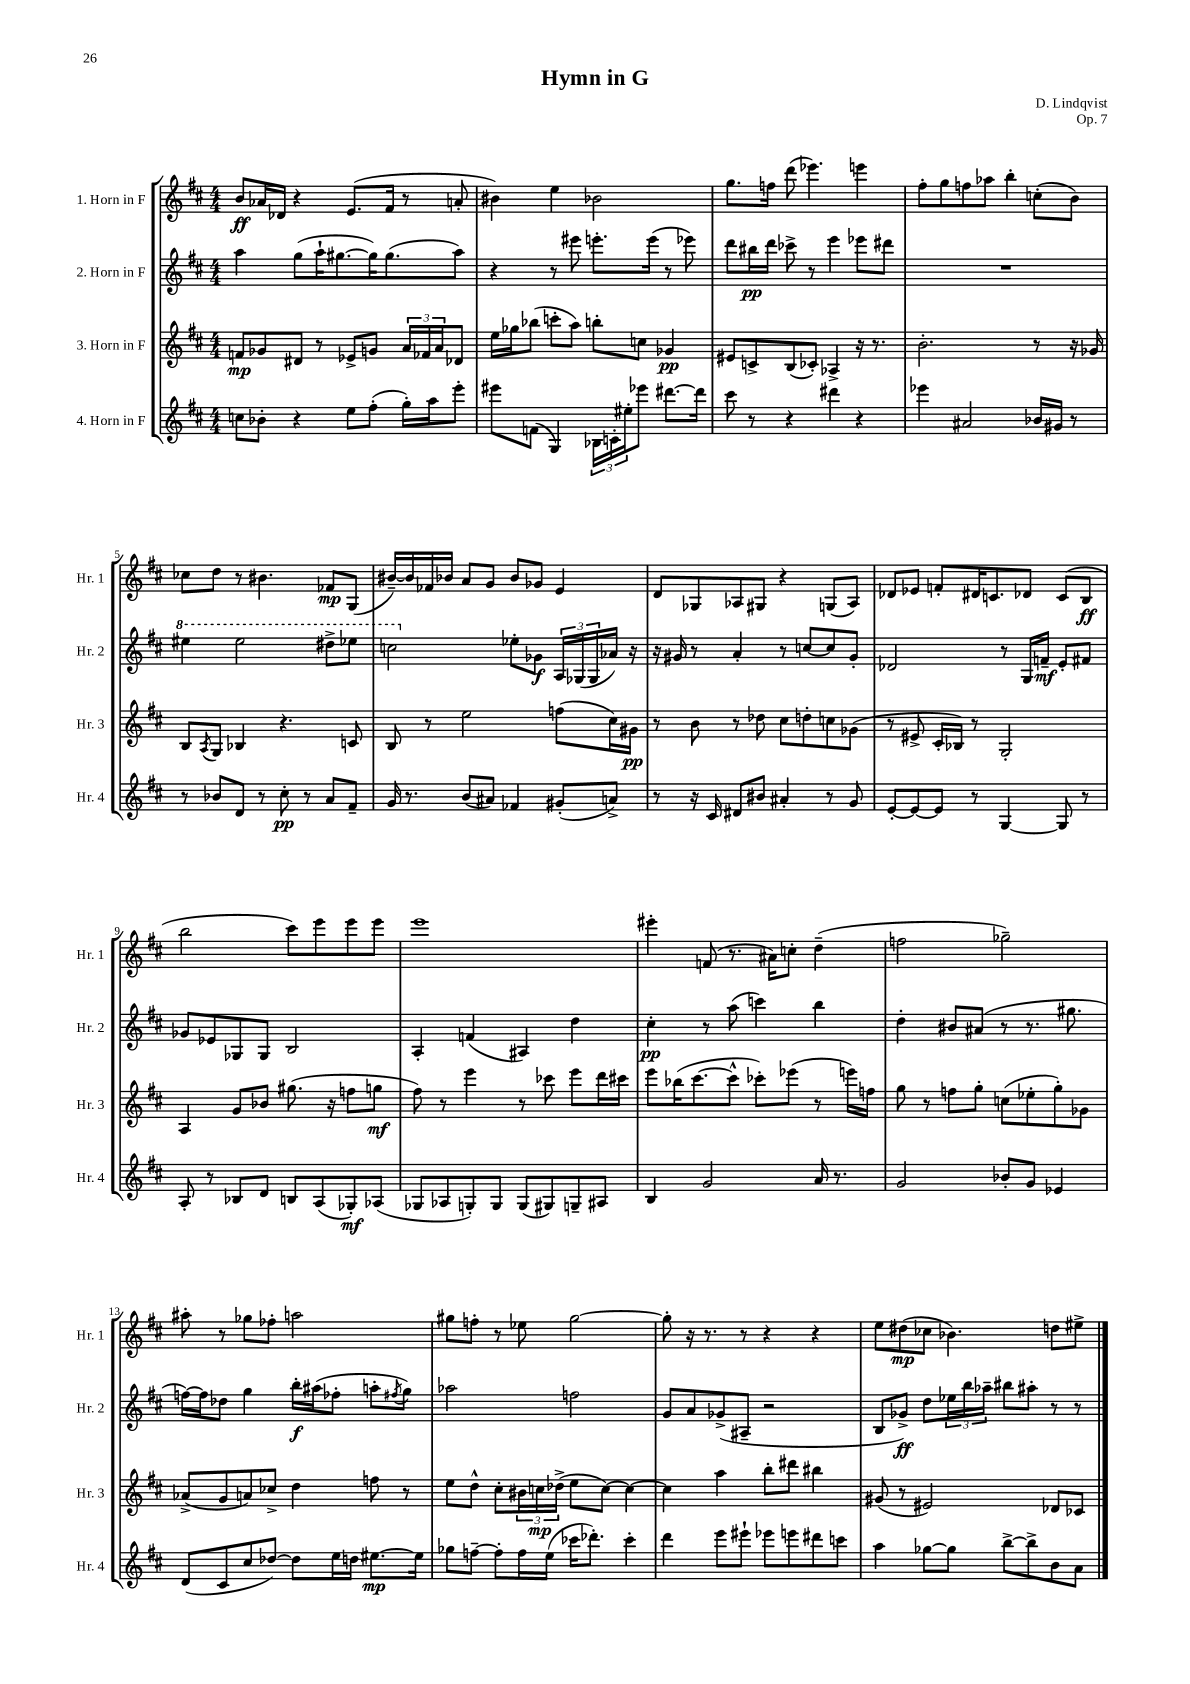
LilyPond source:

\header { title = "Hymn in G" composer = "D. Lindqvist" opus = "Op. 7" }
<<
\new StaffGroup <<
\new Staff = "s0" \with { instrumentName = "1. Horn in F" shortInstrumentName = "Hr. 1" } {
    \clef treble \key d \major \numericTimeSignature \time 4/4
    b'8\ff aes'16 des'16 r4 e'8.( fis'16 r8 a'8-. |
    bis'4) e''4 bes'2 |
    g''8. f''16 d'''8( ees'''4.) e'''4 |
    fis''8-. g''8 f''8 aes''8 b''4-. c''8-.( b'8) |
    ces''8 d''8 r8 bis'4. fes'8\mp g8( |
    bis'16~--) bis'16 fes'16 bes'16 a'8 g'8 bes'8 ges'8 e'4 |
    d'8 ges8 aes8 gis8 r4 g8( aes8) |
    des'8 ees'8 f'8-. dis'16 c'8. des'8 c'8( b8\ff |
    b''2 cis'''8) e'''8 e'''8 e'''8 |
    e'''1 |
    eis'''4-. f'8( r8. ais'16) c''8-. d''4--( |
    f''2 ges''2--) |
    ais''8-. r8 ges''8 fes''8-. a''2 |
    gis''8 f''8-. r8 ees''8 gis''2~ |
    gis''8-. r16 r8. r8 r4 r4 |
    e''8 dis''8\mp( ces''8 bes'4.) d''8 eis''8-> \bar "|." |
}
\new Staff = "s1" \with { instrumentName = "2. Horn in F" shortInstrumentName = "Hr. 2" } {
    \clef treble \key d \major \numericTimeSignature \time 4/4
    a''4 g''8( a''16-! gis''8.~ gis''16) gis''8.( a''8) |
    r4 r8 eis'''8 e'''8.-. e'''16( r8 ees'''8) |
    d'''8 bis''16\pp d'''16 ces'''8-> r8 e'''4 ees'''8 dis'''8 |
    R1 |
    \ottava #1 eis'''4 eis'''2 dis'''8-> ees'''8 |
    c'''2 \ottava #0 ees''8-. ges'8\f \tuplet 3/2 { a16 ges16( ges16 } aes'16) r16 |
    r16 gis'16 r8 a'4-. r8 c''8~ c''8 gis'8-. |
    des'2 r8 g16 f'16--\mf e'8-. fis'8 |
    ges'8 ees'8 ges8 ges8 b2 |
    a4-. f'4( ais4) d''4 |
    cis''4-.\pp r8 a''8( c'''4) b''4 |
    d''4-. bis'8 ais'8( r8 r8. gis''8. |
    f''16~) f''16 des''8 g''4 b''16-.\f ais''16( fes''8-. a''8-. \acciaccatura { fis''8 } g''8) |
    aes''2 f''2 |
    g'8 a'8 ges'8->( ais8-- r2 |
    b8 ges'8->\ff) d''8 \tuplet 3/2 { ees''16 b''16 aes''16-- } bis''8 ais''8-. r8 r8 \bar "|." |
}
\new Staff = "s2" \with { instrumentName = "3. Horn in F" shortInstrumentName = "Hr. 3" } {
    \clef treble \key d \major \numericTimeSignature \time 4/4
    f'8\mp ges'8 dis'8 r8 ees'8-> g'8 \tuplet 3/2 { a'16 fes'16 a'16 } des'8 |
    e''16 ges''16 bes''8( c'''8-. a''8) b''8-. c''8 ges'4\pp |
    eis'8 c'8-> b8( ces'8-.) aes4-> r16 r8. |
    b'2.-. r8 r16 ges'16 |
    b8 \acciaccatura { a8 } g8 bes4 r4. c'8 |
    b8 r8 e''2 f''8( cis''16) gis'16\pp |
    r8 b'8 r8 des''8 cis''8 d''8-. c''8 ges'8( |
    r8 eis'8-> cis'16-. bes16) r8 g2-. |
    a4 g'8 bes'8 gis''8.( r16 f''8 g''8\mf |
    fis''8) r8 e'''4 r8 ces'''8 e'''8 d'''16 cis'''16 |
    e'''8 bes''16( cis'''8.~ cis'''8-^ ces'''8-.) ees'''8( r8 e'''16) f''16 |
    g''8 r8 f''8 g''8-. c''8( ees''8-. g''8-.) ges'8 |
    aes'8->( g'8 a'8) ces''8-> d''4 f''8 r8 |
    e''8 d''8-^ cis''8-. \tuplet 3/2 { bis'16 c''16\mp des''16->( } e''8 c''8~) c''4~ |
    c''4 a''4 b''8-. dis'''8 bis''4 |
    gis'8( r8 eis'2) des'8 ces'8 \bar "|." |
}
\new Staff = "s3" \with { instrumentName = "4. Horn in F" shortInstrumentName = "Hr. 4" } {
    \clef treble \key d \major \numericTimeSignature \time 4/4
    c''8 bes'8-. r4 e''8 fis''8-.( g''16-.) a''16 e'''8-. |
    eis'''8 f'8( g4) \tuplet 3/2 { bes16 c'16-. eis''16-. } ees'''8 dis'''8.~ dis'''16 |
    cis'''8 r8 r4 dis'''4 r4 |
    ees'''4 ais'2 bes'16 gis'16 r8 |
    r8 bes'8 d'8 r8 cis''8-.\pp r8 a'8 fis'8-- |
    g'16 r8. b'8( ais'8) fes'4 gis'8-.( a'8->) |
    r8 r16 cis'16 dis'8 bis'8 ais'4-. r8 g'8 |
    e'8~-. e'8~ e'8 r8 g4~ g8 r8 |
    a8-. r8 bes8 d'8 b8 a8( ges8-.\mf) aes8( |
    ges8 aes8 g8-.) g8 g8( gis8) g8-- ais8 |
    b4 g'2 a'16 r8. |
    g'2 bes'8-. g'8 ees'4 |
    d'8( cis'8 cis''8 des''8~) des''8 e''16 d''16 eis''8.~\mp eis''16 |
    ges''8 f''8~-- f''8-. f''16 e''16( ces'''16 des'''8.-.) ces'''4-. |
    d'''4 e'''8 eis'''8-! ees'''8 e'''8 dis'''8 c'''8 |
    a''4 ges''8~ ges''8 b''8~-> b''8-> b'8 a'8 \bar "|." |
}
>>
>>
